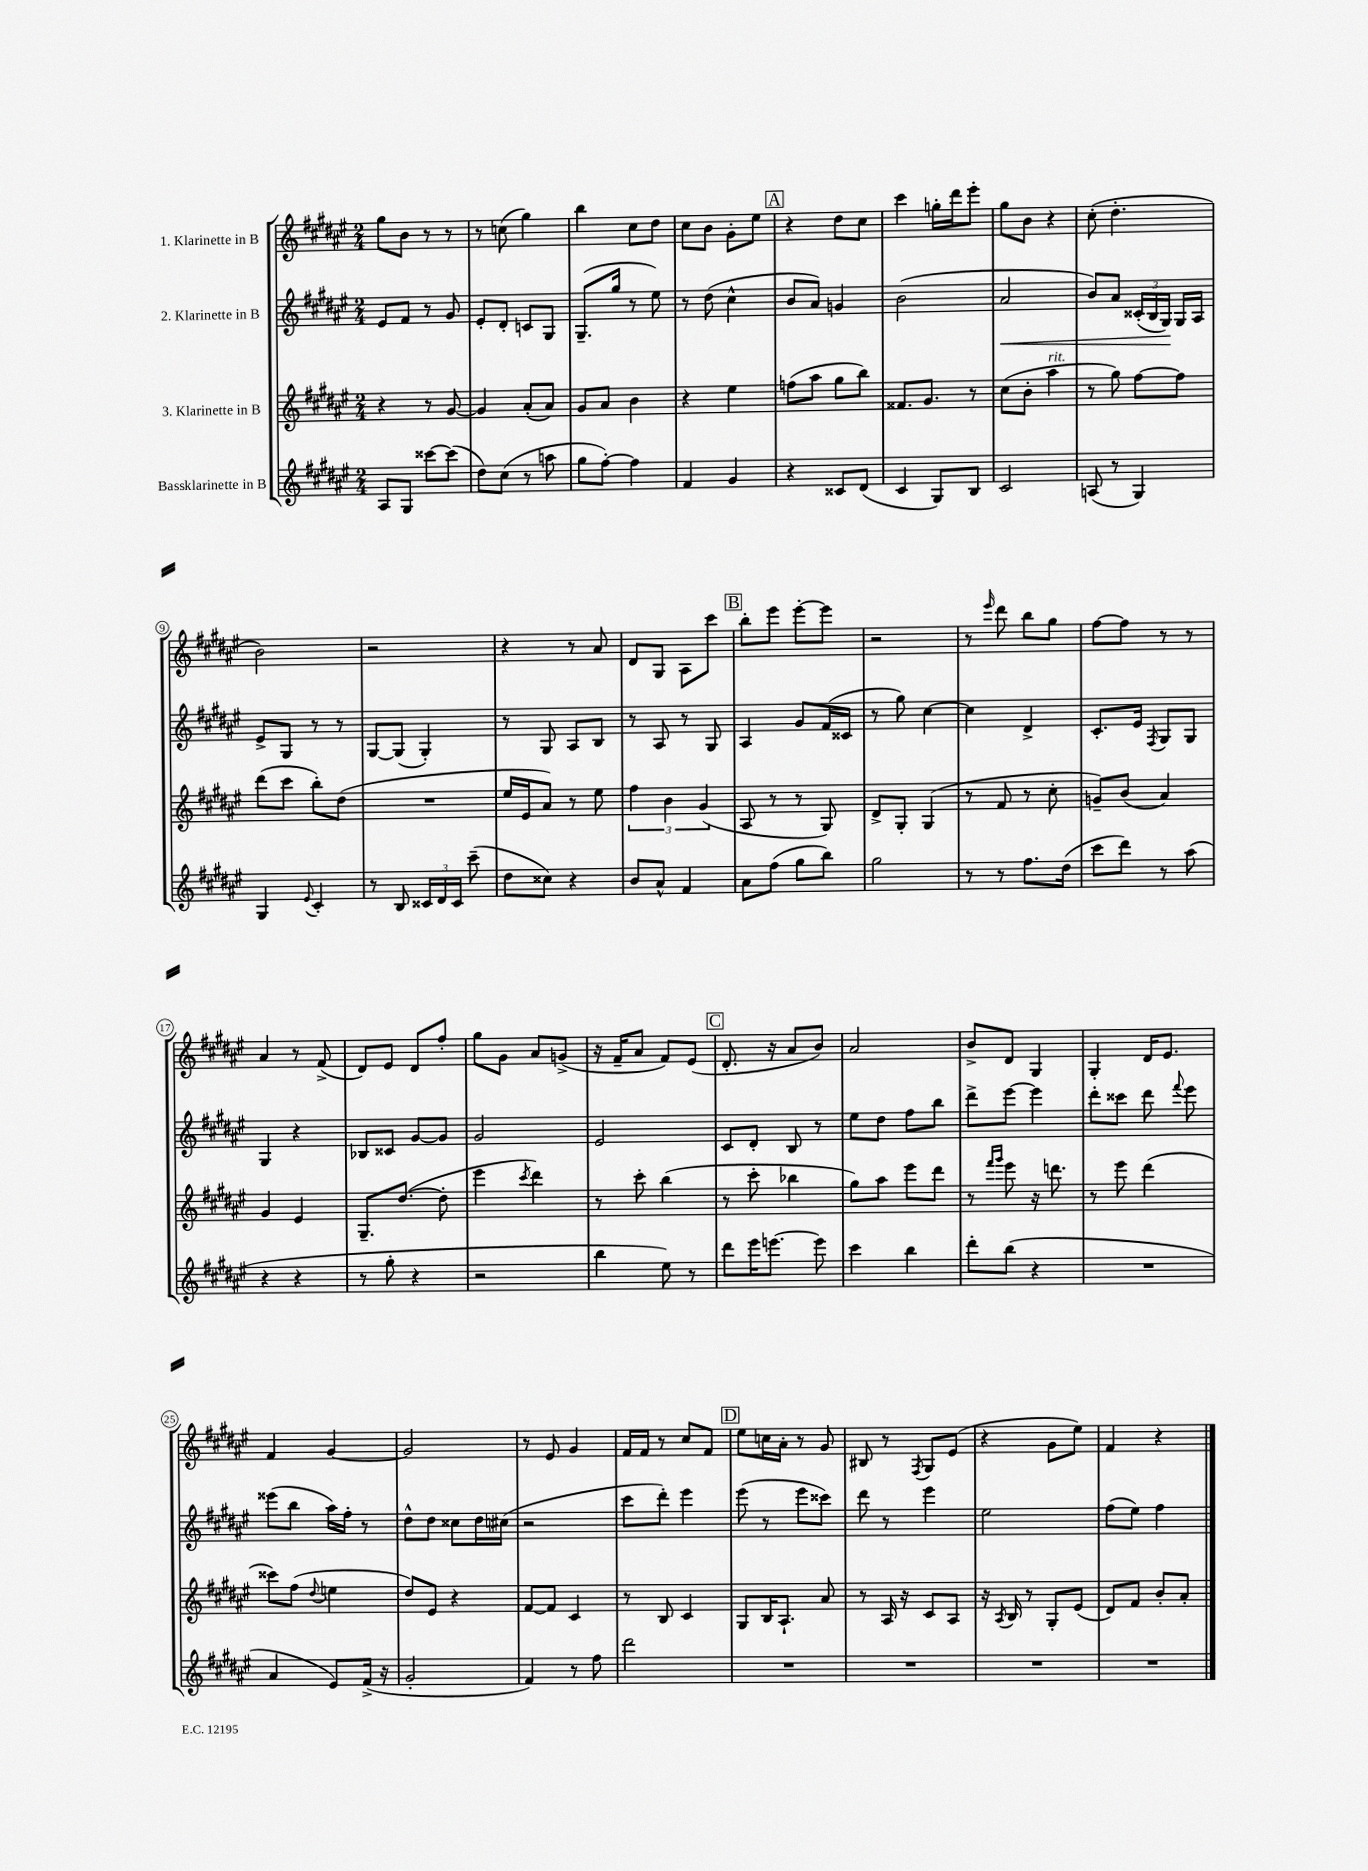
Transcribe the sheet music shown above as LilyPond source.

<<
\new StaffGroup <<
\new Staff = "s0" \with { instrumentName = "1. Klarinette in B" } {
    \clef treble \key fis \major \numericTimeSignature \time 2/4
    \autoBeamOff gis''8[ b'8] r8 r8 |
    r8 c''8( gis''4) |
    b''4 cis''8[ dis''8] |
    cis''8[ b'8] gis'8[-. eis''8] |
    \mark \markup { \box "A" } r4 dis''8[ cis''8] |
    cis'''4 g''16[-. dis'''16 eis'''8]-. |
    gis''8[ b'8] r4 |
    cis''8-.( dis''4.-. |
    b'2) |
    r2 |
    r4 r8 ais'8 |
    dis'8[ gis8] ais8[ cis'''8] |
    \mark \markup { \box "B" } b''8[-. eis'''8] eis'''8[~-. eis'''8] |
    r2 |
    r8 \grace { eis'''16 } dis'''8 b''8[ gis''8] |
    fis''8[~ fis''8] r8 r8 |
    ais'4 r8 fis'8->( |
    dis'8[) eis'8] dis'8[ fis''8]-. |
    gis''8[ gis'8] ais'8[ g'8]->( |
    r16 fis'16[-- ais'8] fis'8[) eis'8]( |
    \mark \markup { \box "C" } dis'8.-. r16 ais'8[ b'8]) |
    ais'2 |
    b'8[-> dis'8] gis4 |
    gis4-. dis'16[ eis'8.] |
    fis'4 gis'4~ |
    gis'2 |
    r8 eis'8 gis'4 |
    fis'16[ fis'16] r8 cis''8[ fis'8] |
    \mark \markup { \box "D" } eis''8[ c''16 ais'16]-. r8 gis'8 |
    bis8 r8 \acciaccatura { fis8 } gis8[ eis'8]( |
    r4 gis'8[ eis''8]) |
    fis'4 r4 \bar "|." |
}
\new Staff = "s1" \with { instrumentName = "2. Klarinette in B" } {
    \clef treble \key fis \major \numericTimeSignature \time 2/4
    \autoBeamOff eis'8[ fis'8] r8 gis'8 |
    eis'8[-. dis'8]-. c'8[ gis8] |
    gis8.[--( gis''16] r8 eis''8) |
    r8 dis''8( cis''4-^ |
    \mark \markup { \box "A" } b'8[ ais'8]) g'4 |
    b'2( |
    ais'2\< |
    b'8[) ais'8] \tuplet 3/2 { cisis'16[-.( b16 gis16]\!) } gis16[ ais16] |
    eis'8[-> gis8] r8 r8 |
    gis8[~ gis8]( gis4-.) |
    r8 gis8 ais8[ b8] |
    r8 ais8 r8 gis8 |
    \mark \markup { \box "B" } ais4 gis'8[ fis'16( cisis'16] |
    r8 gis''8) cis''4~ |
    cis''4 dis'4-> |
    cis'8.[-. eis'16] \acciaccatura { fis8 } gis8[ gis8] |
    gis4 r4 |
    bes8[ cisis'8] gis'8[~ gis'8] |
    gis'2 |
    eis'2 |
    \mark \markup { \box "C" } cis'8[ dis'8]-. b8 r8 |
    eis''8[ dis''8] fis''8[ b''8] |
    dis'''8[-> eis'''8]~ eis'''4 |
    dis'''8[-. cisis'''8] dis'''8 \appoggiatura { fis'''8 } eis'''8 |
    eisis'''8[( b''8] ais''16[) fis''16]-. r8 |
    dis''8[-^ dis''8] cisis''8[ dis''16 cis''16]( |
    r2 |
    cis'''8[ dis'''8]-.) eis'''4 |
    \mark \markup { \box "D" } eis'''8( r8 eis'''8[ cisis'''8]) |
    dis'''8 r8 eis'''4 |
    eis''2 |
    fis''8[( eis''8]) fis''4 \bar "|." |
}
\new Staff = "s2" \with { instrumentName = "3. Klarinette in B" } {
    \clef treble \key fis \major \numericTimeSignature \time 2/4
    \autoBeamOff r4 r8 gis'8~ |
    gis'4 ais'8[-.( ais'8]) |
    gis'8[ ais'8] b'4 |
    r4 eis''4 |
    \mark \markup { \box "A" } f''8[( ais''8] gis''8[ b''8]) |
    fisis'8.[ gis'8.] r8 |
    cis''8[( b'8]-. ais''4^\markup { \italic "rit." } |
    r8 gis''8) fis''8[~ fis''8] |
    dis'''8[( cis'''8] b''8[-.) dis''8]( |
    R2 |
    eis''16[ eis'16 ais'8]) r8 eis''8 |
    \tuplet 3/2 { fis''4 b'4 gis'4( } |
    \mark \markup { \box "B" } ais8 r8 r8 gis8) |
    dis'8[-> gis8]-. gis4( |
    r8 fis'8 r8 cis''8-. |
    g'8[--) b'8]( ais'4) |
    gis'4 eis'4 |
    gis8.[-- dis''8.]~( dis''8-. |
    eis'''4 \acciaccatura { cis'''8 } dis'''4) |
    r8 cis'''8-. b''4( |
    \mark \markup { \box "C" } r8 cis'''8-. bes''4 |
    gis''8[) ais''8] eis'''8[ dis'''8] |
    r8 \grace { fis'''16[ gis'''16] } eis'''8 r16 d'''8. |
    r8 eis'''8 dis'''4( |
    cisis'''8[) fis''8]( \appoggiatura { dis''8 } e''4 |
    dis''8[) eis'8] r4 |
    fis'8[~ fis'8] cis'4 |
    r8 b8 cis'4 |
    \mark \markup { \box "D" } gis8[ b16 ais8.]-! ais'8 |
    r8 ais16 r16 cis'8[ ais8] |
    r16 \acciaccatura { ais8 } b16 r8 gis8[-. eis'8]( |
    dis'8[) fis'8] b'8[-. ais'8]-. \bar "|." |
}
\new Staff = "s3" \with { instrumentName = "Bassklarinette in B" } {
    \clef treble \key fis \major \numericTimeSignature \time 2/4
    \autoBeamOff ais8[ gis8] cisis'''8[~ cisis'''8]( |
    dis''8[) cis''8]( r8 a''8 |
    gis''8[ fis''8]~-.) fis''4 |
    fis'4 gis'4 |
    \mark \markup { \box "A" } r4 cisis'8[ dis'8]( |
    cis'4 gis8[) b8] |
    cis'2 |
    a8( r8 gis4) |
    gis4 \appoggiatura { eis'8 } cis'4-. |
    r8 b8 \tuplet 3/2 { cisis'16[ dis'16 cisis'16] } cis'''8--( |
    dis''8[ cisis''8]) r4 |
    b'8[ ais'8]-^ fis'4 |
    \mark \markup { \box "B" } ais'8[ fis''8]( gis''8[ b''8]) |
    gis''2 |
    r8 r8 fis''8.[ dis''16]( |
    cis'''8[ dis'''8]) r8 ais''8( |
    r4 r4 |
    r8 gis''8-. r4 |
    r2 |
    b''4 eis''8) r8 |
    \mark \markup { \box "C" } dis'''8[ eis'''16 e'''8.]~ e'''8 |
    cis'''4 b''4 |
    dis'''8[-. b''8]( r4 |
    R2 |
    ais'4 eis'8[) fis'16]->( r16 |
    gis'2-. |
    fis'4) r8 fis''8 |
    dis'''2 |
    \mark \markup { \box "D" } R2 |
    R2 |
    R2 |
    R2 \bar "|." |
}
>>
>>
\layout { \context { \Score \override BarNumber.stencil = #(make-stencil-circler 0.1 0.3 ly:text-interface::print) } }
